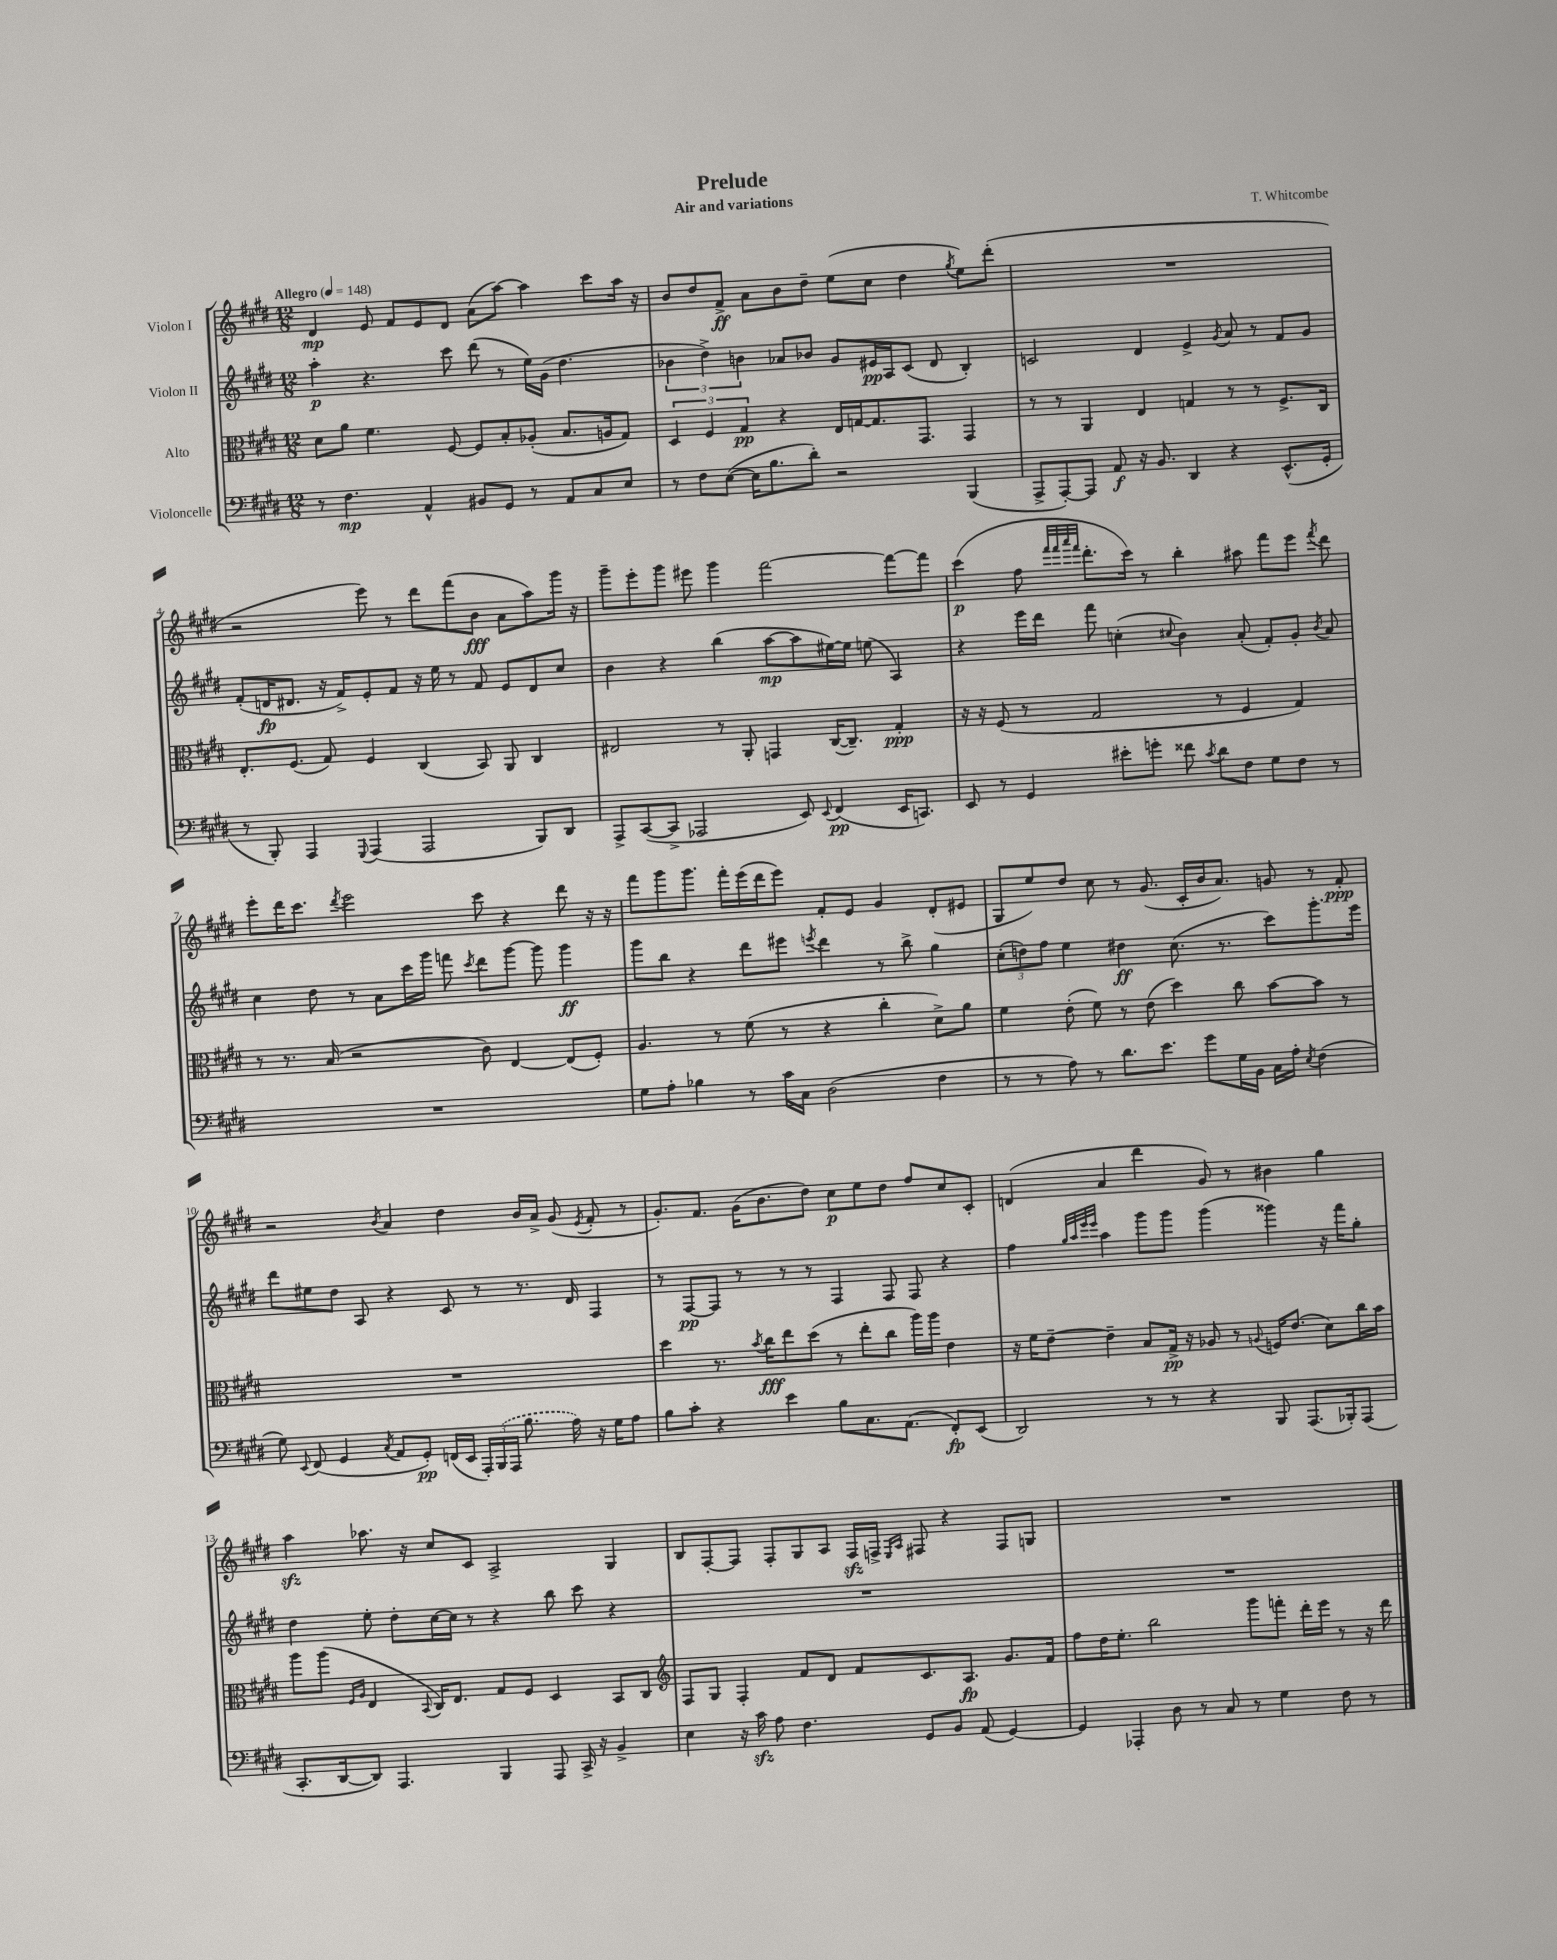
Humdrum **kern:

**kern	**dynam	**kern	**dynam	**kern	**dynam	**kern	**dynam
*part4	*part4	*part3	*part3	*part2	*part2	*part1	*part1
*staff4	*staff4	*staff3	*staff3	*staff2	*staff2	*staff1	*staff1
*I"Violoncelle	*	*I"Alto	*	*I"Violon II	*	*I"Violon I	*
*clefF4	*	*clefC3	*	*clefG2	*	*clefG2	*
*k[f#c#g#d#]	*	*k[f#c#g#d#]	*	*k[f#c#g#d#]	*	*k[f#c#g#d#]	*
*M12/8	*	*M12/8	*	*M12/8	*	*M12/8	*
*MM148	*	*MM148	*	*MM148	*	*MM148	*
=1	=1	=1	=1	=1	=1	=1	=1
!	!	!	!	!	!	!LO:TX:a:B:t=Allegro	!
8r	.	8d#\L	.	4aa'\	p	4d#/	mp
4.F#\	mp	8a\J	.	.	.	.	.
.	.	4.f#\	.	4.r	.	8e/	.
.	.	.	.	.	.	8f#/L	.
4AA^^/	.	.	.	.	.	8e/	.
.	.	[8F#/	.	8ccc#\	.	8d#/J	.
8BB#X/L	.	8F#/L]	.	(8ddd#\	.	(8a\L	.
8GG#/J	.	8B'/	.	8r	.	[8aa\J)	.
8r	.	(8A-X'/J	.	16ee\LL)	.	4aa\]	.
.	.	.	.	(16g#\JJ	.	.	.
8AA/L	.	8.B/L	.	4.dd#\	.	.	.
8C#/	.	.	.	.	.	8ccc#\L	.
.	.	16An/k	.	.	.	.	.
8E/J	.	8G#/J)	.	.	.	16aa\Jk	.
.	.	.	.	.	.	16r	.
=2	=2	=2	=2	=2	=2	=2	=2
8r	.	6D#/	.	6b-X\	.	8b/L	.
8F#\L	.	.	.	.	.	8dd#/	.
.	.	6F#/	.	6dd#^\)	.	.	.
([8E\J	.	.	.	.	.	8f#^/J	ff
.	.	6G#/	pp	6bn\	.	.	.
16E\KL]	.	.	.	.	.	8a\L	.
8.B\	.	.	.	.	.	.	.
.	.	4r	.	8a-X/L	.	8b\	.
8d#'\J)	.	.	.	8b-X/J	.	8dd#~\J	.
2r	.	16E/LL	.	8g#/L	.	(8ee\L	.
.	.	[16Gn/J	.	.	.	.	.
.	.	8.G/]	.	16e#X/L	pp	8cc#\J	.
.	.	.	.	16A/J	.	.	.
.	.	.	.	(8c#/J	.	4dd#\	.
.	.	8.GG#/J	.	.	.	.	.
.	.	.	.	8d#/	.	.	.
.	.	.	.	.	.	8qgg#/	.
(4BBB/	.	4GG#/	.	4B'/)	.	8ee\L)	.
.	.	.	.	.	.	(8ddd#'\J	.
=3	=3	=3	=3	=3	=3	=3	=3
8AAA^/L	.	8r	.	2cn/	.	1.r	.
[8AAA'/)	.	8r	.	.	.	.	.
8AAA/J]	.	4AA/	.	.	.	.	.
8AA/	f	.	.	.	.	.	.
16r	.	4E/	.	4d#/	.	.	.
8.BB/	.	.	.	.	.	.	.
4DD#/	.	4Gn/	.	4e^/	.	.	.
.	.	.	.	8qg#/	.	.	.
4r	.	8r	.	8a/	.	.	.
.	.	8r	.	8r	.	.	.
(8.EE^^/L	.	8.F#^/L	.	8f#/L	.	.	.
.	.	.	.	8g#/J	.	.	.
16GG#'/Jk	.	16C#/Jk	.	.	.	.	.
!!LO:LB:g=z
=4	=4	=4	=4	=4	=4	=4	=4
8r	.	8.E'/L	.	(8f#'/L	.	2r	.
8BBB'/)	.	.	.	16dn/K	fp	.	.
.	.	(8.F#/J	.	8.d#X/J	.	.	.
4AAA/	.	.	.	.	.	.	.
.	.	8G#/)	.	16r	.	.	.
.	.	.	.	16f#^/KL)	.	.	.
8qqGGG#/	.	.	.	.	.	.	.
(4AAA/	.	4F#/	.	8e'/	.	8eee\)	.
.	.	.	.	8f#/J	.	8r	.
2AAA/	.	(4C#/	.	16r	.	8ddd#\L	.
.	.	.	.	16ee\	.	.	.
.	.	.	.	8r	.	(8fff#\	.
.	.	8BB/)	.	8f#/	.	8b\J	fff
.	.	8AA/	.	8e/L	.	8a\L	.
8BBB/L)	.	4C#/	.	8d#/	.	8aa\)	.
8DD#/J	.	.	.	8cc#/J	.	16ggg#\Jk	.
.	.	.	.	.	.	16r	.
=5	=5	=5	=5	=5	=5	=5	=5
8AAA^/L	.	2E#X/	.	4b\	.	8ggg#~\L	.
([8CC#/	.	.	.	.	.	8eee'\	.
8CC#^/J]	.	.	.	4r	.	8ggg#\J	.
2AAA-X/	.	.	.	.	.	8eee#X\	.
.	.	8r	.	(4bb\	.	4ggg#\	.
.	.	8AA'/	.	.	.	.	.
.	.	4GGn/	.	[8aa\L	mp	[2fff#\	.
8EE/)	.	.	.	8aa\]	.	.	.
8qqEE/	.	.	.	.	.	.	.
(4FF#/	pp	([16C#/KL	.	[16ee#X\L)	.	.	.
.	.	8.C#~/J])	.	16ee#\JJ]	.	.	.
.	.	.	.	(8een\	.	.	.
16EE/KL	.	4G#'/	ppp	4A/)	.	8fff#\L_	.
8.CCn/J)	.	.	.	.	.	.	.
.	.	.	.	.	.	8fff#\J]	.
=6	=6	=6	=6	=6	=6	=6	=6
8EE/	.	16r	.	4r	.	(4ccc#\	p
.	.	16r	.	.	.	.	.
8r	.	(8F#/	.	.	.	.	.
4GG#/	.	8r	.	16eee\LL	.	8ff#\	.
.	.	.	.	16ddd#\JJ	.	.	.
.	.	.	.	.	.	32qqfff#/LLL	.
.	.	.	.	.	.	32qqfff#/	.
.	.	.	.	.	.	32qqaaa/	.
.	.	.	.	.	.	32qqfff#/JJJ	.
.	.	2G#/	.	8fff#\	.	8.ddd#'\L	.
8e#X'\L	.	.	.	(4ccn'\	.	.	.
.	.	.	.	.	.	16ccc#\Jk)	.
8gn'\J	.	.	.	.	.	8r	.
.	.	.	.	8qqcc#X/	.	.	.
8f##X\	.	.	.	4b\)	.	4bb'\	.
8qc#/	.	.	.	.	.	.	.
8d#\L	.	8r	.	.	.	.	.
8F#\J	.	4F#/	.	(8a'/	.	8aa#X\	.
8G#\L	.	.	.	8f#'/L)	.	8fff#\L	.
8F#\J	.	4G#/)	.	8g#'/J	.	8eee\J	.
.	.	.	.	8qb/	.	8qfff#/	.
8r	.	.	.	8a/	.	8ddd#\	.
!!LO:LB:g=z
=7	=7	=7	=7	=7	=7	=7	=7
1.r	.	8r	.	4cc#\	.	8eee'\L	.
.	.	8.r	.	.	.	16ddd#\K	.
.	.	.	.	.	.	8.ccc#\J	.
.	.	.	.	8dd#\	.	.	.
.	.	(16B/	.	.	.	.	.
.	.	.	.	.	.	8qddd#/	.
.	.	2r	.	8r	.	2eee\	.
.	.	.	.	8a\L	.	.	.
.	.	.	.	16ccc#\L	.	.	.
.	.	.	.	16ggg#\JJ	.	.	.
.	.	.	.	8fffn\	.	.	.
.	.	.	.	8qccc#/	.	.	.
.	.	8c#\)	.	8ddd#\L	.	8ccc#\	.
.	.	[4E/	.	[8ggg#\J	.	4r	.
.	.	.	.	8ggg#\]	.	.	.
.	.	(8E/L]	.	4ggg#\	ff	8ddd#\	.
.	.	8F#'/J)	.	.	.	16r	.
.	.	.	.	.	.	16r	.
=8	=8	=8	=8	=8	=8	=8	=8
8G#\L	.	4.A/	.	8ggg#\L	.	8fff#\L	.
8A'\J	.	.	.	8bb\J	.	8ggg#\	.
4B-X\	.	.	.	4r	.	8.ggg#\J	.
.	.	8r	.	.	.	.	.
.	.	.	.	.	.	16fff#'\LL	.
8r	.	(8f#\	.	8ddd#\L	.	(16eee\	.
.	.	.	.	.	.	16ddd#\J	.
16c#\LL	.	8r	.	8eee#X\J	.	8eee\J)	.
16C#\JJ	.	.	.	.	.	.	.
.	.	.	.	8qeeen/	.	.	.
(2D#\	.	4r	.	4ddd#\	.	8f#'/L	.
.	.	.	.	.	.	8e/J	.
.	.	4cc#'\	.	8r	.	4g#/	.
.	.	.	.	8bb^\	.	.	.
4F#\	.	8d#^\L)	.	4gg#\	.	(8d#'/L	.
.	.	8a\J	.	.	.	8e#X/J	.
=9	=9	=9	=9	=9	=9	=9	=9
8r	.	4f#\	.	(12cc#'\L	.	8G#/L	.
.	.	.	.	12ddn\)	.	.	.
8r	.	.	.	.	.	8ee/)	.
.	.	.	.	12ff#\J	.	.	.
8A\)	.	(8e'\	.	4ee\	.	8dd#/J	.
8r	.	8f#\)	.	.	.	8cc#\	.
8.d#\L	.	8r	.	4dd#X\	ff	8r	.
.	.	(8e\	.	.	.	(8.g#/	.
8.e\J	.	.	.	.	.	.	.
.	.	4dd#\)	.	(8.cc#\	.	.	.
.	.	.	.	.	.	16c#'/LL	.
8g#\L	.	.	.	.	.	16b/J	.
.	.	.	.	8.r	.	8.a/J)	.
16G#\L	.	8cc#\	.	.	.	.	.
16BB\JJ	.	.	.	.	.	.	.
16C#\LL	.	[8b\L	.	8ccc#\L)	.	8gn/	.
16A'\JJ	.	.	.	.	.	.	.
8qE/	.	.	.	.	.	.	.
(4F#\	.	8b\J]	.	8.ggg#'\	.	8r	.
.	.	8r	.	.	.	8f#'/	ppp
.	.	.	.	16eee\Jk	.	.	.
!!LO:LB:g=z
=10	=10	=10	=10	=10	=10	=10	=10
8G#\)	.	1.r	.	8ddd#\L	.	2r	.
8qqEE/	.	.	.	.	.	.	.
(8FF#/	.	.	.	8ee#X\	.	.	.
4GG#/	.	.	.	8dd#\J	.	.	.
.	.	.	.	8A/	.	.	.
8qC#/	.	.	.	.	.	8qb/	.
8AA/L	.	.	.	4r	.	4a/	.
8GG#'/J)	pp	.	.	.	.	.	.
(16FFn/LL	.	.	.	8c#/	.	4dd#\	.
16EE/JJ	.	.	.	.	.	.	.
24AAA'/LL)	.	.	.	8r	.	.	.
(24BBB/	.	.	.	.	.	.	.
24AAA/JJ	.	.	.	.	.	.	.
8.B\	.	.	.	8.r	.	16b/LL	.
.	.	.	.	.	.	16a^/JJ	.
.	.	.	.	.	.	(8g#/	.
16A\)	.	.	.	16d#/	.	.	.
.	.	.	.	.	.	8qe/	.
16r	.	.	.	4F#/	.	8f#'/	.
16G#\KL	.	.	.	.	.	.	.
8A\J	.	.	.	.	.	8r	.
=11	=11	=11	=11	=11	=11	=11	=11
8B\L	.	4dd#\	.	8r	.	8.g#'/L)	.
8c#'\J	.	.	.	[8F#/L	pp	.	.
.	.	.	.	.	.	8.f#/J	.
4r	.	8.r	.	8F#/J]	.	.	.
.	.	.	.	8r	.	(16g#\KL	.
.	.	8qb/	.	.	.	.	.
.	.	16cc#\KL	fff	.	.	8.b\	.
4e\	.	8ee\	.	8r	.	.	.
.	.	(8dd#\J	.	8r	.	8dd#\J)	.
8B\L	.	8r	.	4F#/	.	8cc#\L	p
8.C#\	.	8ee'\L	.	.	.	8ee\	.
.	.	8cc#\J	.	8F#/	.	8dd#\J	.
(8.AA\J	.	.	.	.	.	.	.
.	.	16aa\LL)	.	8F#/	.	8ff#/L	.
.	.	16aa\JJ	.	.	.	.	.
8FF#'/L)	fp	4e\	.	4r	.	8cc#/	.
(8EE/J	.	.	.	.	.	8c#'/J	.
=12	=12	=12	=12	=12	=12	=12	=12
2DD#/)	.	16r	.	4ff#\	.	(4dn/	.
.	.	16f#\KL	.	.	.	.	.
.	.	[8e~\J	.	.	.	.	.
.	.	.	.	32qqgg#/LLL	.	.	.
.	.	.	.	32qqaa/	.	.	.
.	.	.	.	32qqeee/	.	.	.
.	.	.	.	32qqeee/JJJ	.	.	.
.	.	4e~\]	.	4aa\	.	4a/	.
8r	.	8B/L	.	8ggg#\L	.	4ddd#\	.
8r	.	16G#^/Jk	pp	8ggg#\J	.	.	.
.	.	16r	.	.	.	.	.
4r	.	8A-X/	.	(4ggg#\	.	8g#/)	.
.	.	8r	.	.	.	8r	.
.	.	8qqAn/	.	.	.	.	.
8BBB/	.	16Fn/KL	.	4ggg##X\)	.	4b#X\	.
.	.	(8.e/J	.	.	.	.	.
(8.AAA/L	.	.	.	.	.	.	.
.	.	8d#\L)	.	16r	.	4gg#\	.
16BBB-X'/k)	.	.	.	16fff#\KL	.	.	.
(8AAA/J	.	16cc#\L	.	8gg#'\J	.	.	.
.	.	16b\JJ	.	.	.	.	.
!!LO:LB:g=z
=13	=13	=13	=13	=13	=13	=13	=13
8.CC#'/L	.	8aa\L	.	4dd#\	.	4aazz\	.
.	.	(8aa\J	.	.	.	.	.
[16DD#/k	.	.	.	.	.	.	.
.	.	16qqF#/LL	.	.	.	.	.
.	.	16qqA/JJ	.	.	.	.	.
8DD#/J])	.	4E/	.	8ee'\	.	8.aa-X\	.
4.AAA/	.	.	.	8dd#'\L	.	.	.
.	.	.	.	.	.	16r	.
.	.	8qqBB/	.	.	.	.	.
.	.	16C#/KL)	.	[16cc#\L	.	8cc#/L	.
.	.	8.E/J	.	16cc#\JJ]	.	.	.
.	.	.	.	8r	.	8c#/J	.
4BBB/	.	8G#/L	.	4r	.	2A^/	.
.	.	8F#/J	.	.	.	.	.
8AAA/	.	4D#/	.	8bb\	.	.	.
16CC#^/	.	.	.	8ccc#\	.	.	.
16r	.	.	.	.	.	.	.
4BB^/	.	8BB/L	.	4r	.	4G#/	.
.	.	8C#/J	.	.	.	.	.
=14	=14	=14	=14	=14	=14	=14	=14
*	*	*clefG2	*	*	*	*	*
4E\	.	8F#/L	.	1.r	.	8B/L	.
.	.	8G#/J	.	.	.	[8F#'/	.
16r	.	4F#'/	.	.	.	8F#/J]	.
16c#zz\	.	.	.	.	.	.	.
8A\	.	.	.	.	.	8F#'/L	.
4.F#\	.	8f#/L	.	.	.	8G#/	.
.	.	8d#/J	.	.	.	8A/J	.
.	.	8f#/L	.	.	.	16F#zz/LL	.
.	.	.	.	.	.	16Fn^/JJ	.
.	.	.	.	.	.	16qqE/LL	.
.	.	.	.	.	.	16qqA/JJ	.
8GG#/L	.	8.c#/	.	.	.	8F#X/	.
8BB/J	.	.	.	.	.	4r	.
.	.	8.A/J	fp	.	.	.	.
(8AA/	.	.	.	.	.	.	.
[4GG#/)	.	8.g#/L	.	.	.	8F#/L	.
.	.	.	.	.	.	8Gn/J	.
.	.	16f#/Jk	.	.	.	.	.
=15	=15	=15	=15	=15	=15	=15	=15
4GG#/]	.	8ff#\L	.	1.r	.	1.r	.
.	.	16dd#\K	.	.	.	.	.
.	.	8.ee'\J	.	.	.	.	.
4AAA-X'/	.	.	.	.	.	.	.
.	.	2bb\	.	.	.	.	.
8D#\	.	.	.	.	.	.	.
8r	.	.	.	.	.	.	.
8C#/	.	.	.	.	.	.	.
8r	.	8ggg#\L	.	.	.	.	.
4G#\	.	8fffn'\J	.	.	.	.	.
.	.	16ddd#'\LL	.	.	.	.	.
.	.	16eee\JJ	.	.	.	.	.
8F#\	.	8r	.	.	.	.	.
8r	.	16r	.	.	.	.	.
.	.	16ddd#\	.	.	.	.	.
==	==	==	==	==	==	==	==
*-	*-	*-	*-	*-	*-	*-	*-
